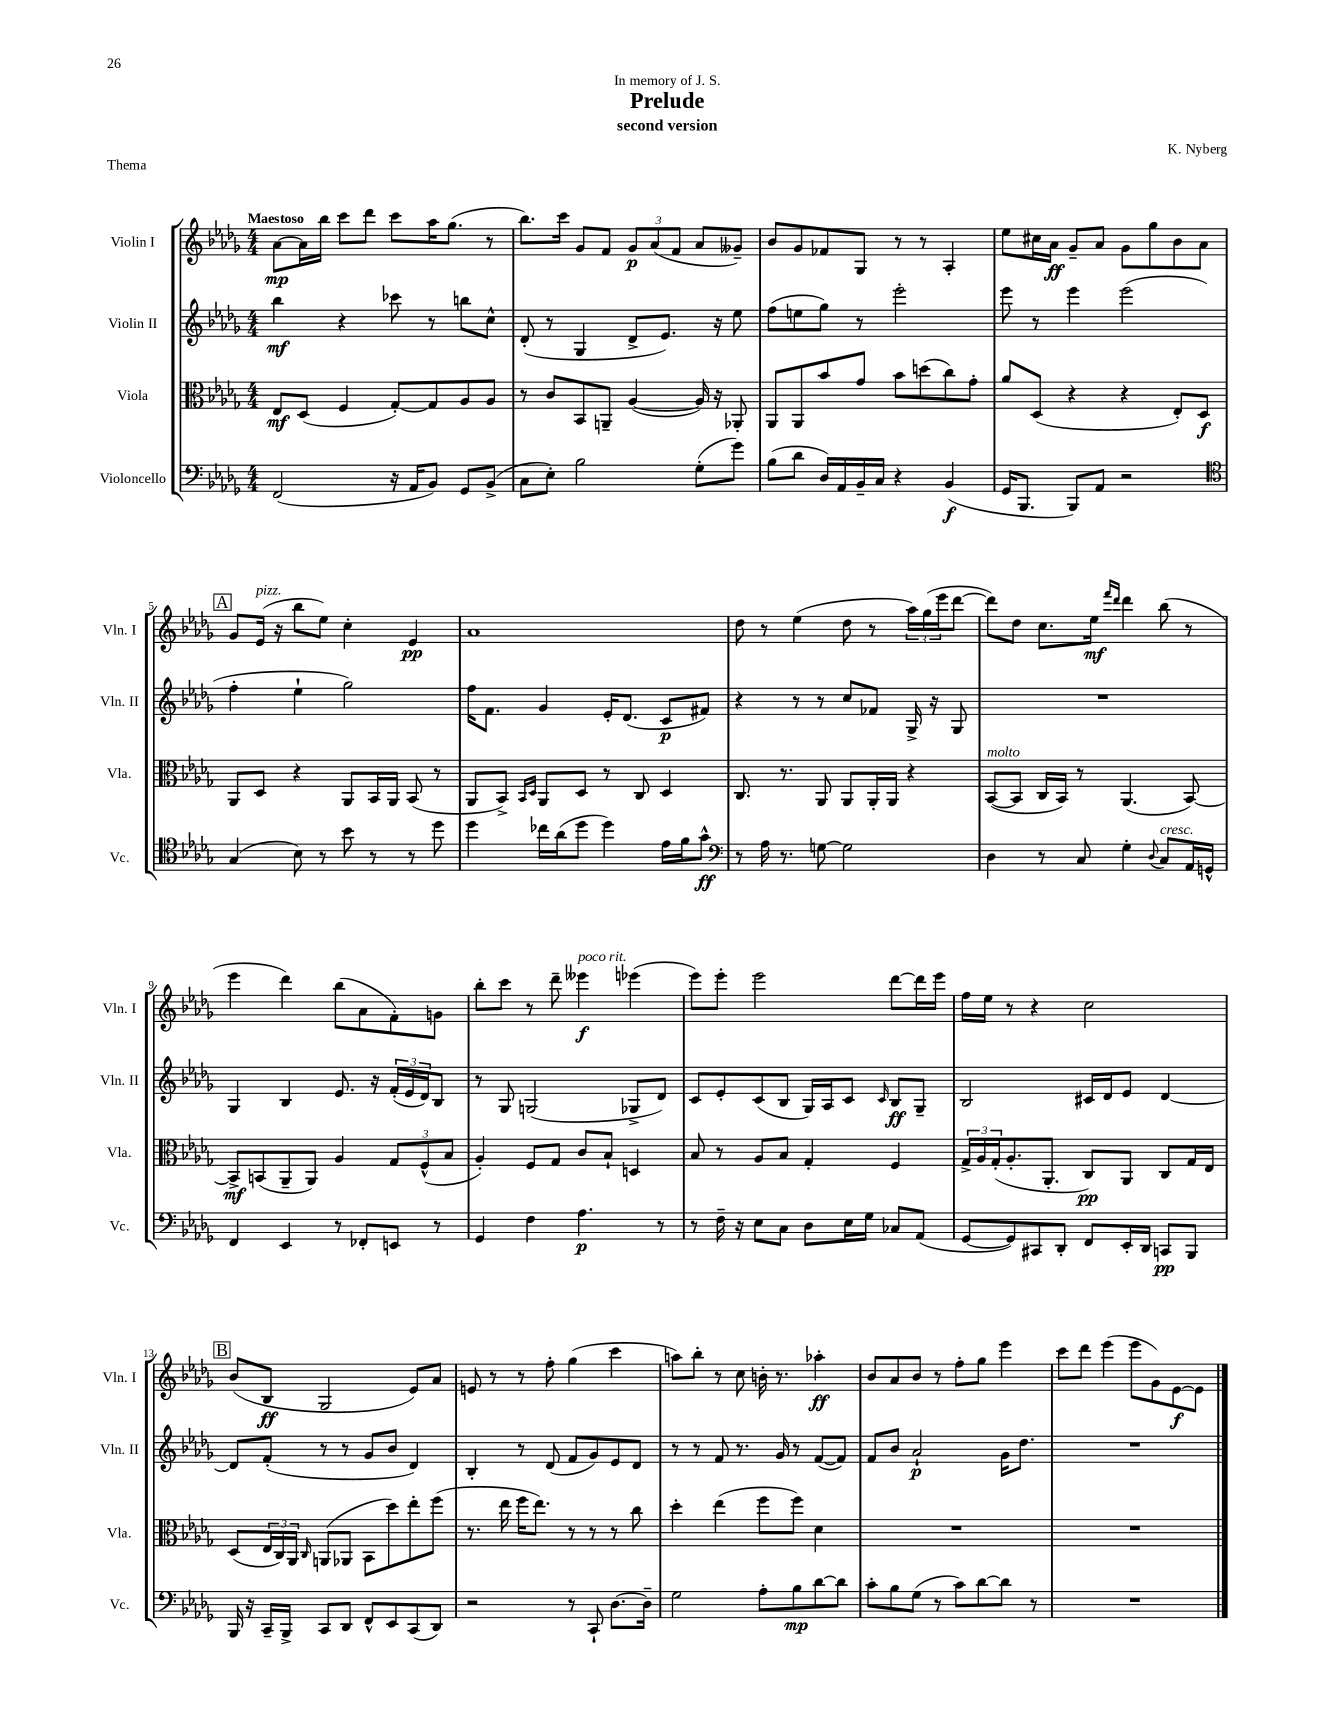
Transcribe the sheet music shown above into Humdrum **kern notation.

**kern	**kern	**kern	**kern
*staff4	*staff3	*staff2	*staff1
*clefF4	*clefC3	*clefG2	*clefG2
*k[b-e-a-d-g-]	*k[b-e-a-d-g-]	*k[b-e-a-d-g-]	*k[b-e-a-d-g-]
*M4/4	*M4/4	*M4/4	*M4/4
(2FF	8E-	4bb-	[8a-
.	(8D-	.	16a-]
.	.	.	16bb-
.	4F	4r	8ccc
.	.	.	8ddd-
16r	[8G-')	8ccc-	8ccc
16AA-	.	.	.
8BB-)	8G-]	8r	16aa-
.	.	.	(8.gg-
8GG-	8A-	8bb	.
(8BB-^	8A-	8cc^^	8r
=	=	=	=
8C	8r	(8d-'	8.bb-)
8E-')	8c	8r	.
.	.	.	16ccc
2B-	8BB-	4G-	8g-
.	8AA~	.	8f
.	([4A-	8d-^	12g-
.	.	.	(12a-
.	.	8.e-)	.
.	.	.	12f
(8G-'	16A-])	.	8a-
.	16r	16r	.
8g-)	8AA-'	8ee-	8g--~)
=	=	=	=
(8B-	8AA-	(8ff	8b-
8d-	8AA-	8ee	8g-
16D-)	8b-	8gg-)	8f-
16AA-	.	.	.
16BB-~	8g-	8r	8G-
16C	.	.	.
4r	8b-	2eee-'	8r
.	(8dd	.	8r
(4BB-	8cc)	.	4A-'
.	8g-'	.	.
=	=	=	=
16GG-	8a-	8eee-	8ee-
8.BBB-	.	.	.
.	(8D-	8r	16cc#
.	.	.	16a-
8BBB-)	4r	4eee-	8g-~
8AA-	.	.	8a-
2r	4r	(2eee-	8g-
.	.	.	8gg-
.	8E-')	.	8b-
.	8D-	.	8a-
=	=	=	=
*clefC4	*	*	*
(4G-	8AA-	4ff'	8g-
.	8D-	.	(16e-
.	.	.	16r
8B-)	4r	4ee-`	8bb-
8r	.	.	8ee-)
8b-	8AA-	2gg-)	4cc'
8r	16BB-	.	.
.	16AA-	.	.
8r	(8BB-	.	4e-
8dd-	8r	.	.
=	=	=	=
4dd-	8AA-	16ff	1a-
.	.	8.f	.
.	8BB-^)	.	.
.	16qqBB-	.	.
.	16qqD-	.	.
16cc-	8AA-	4g-	.
(16a-	.	.	.
8dd-	8D-	.	.
4dd-)	8r	16e-'	.
.	.	(8.d-	.
.	8C	.	.
16e-	4D-	8c	.
16f	.	.	.
8g-^^	.	8f#)	.
=	=	=	=
*clefF4	*	*	*
8r	8.C	4r	8dd-
16A-	.	.	8r
8.r	8.r	.	.
.	.	8r	(4ee-
[8G	8AA-	8r	.
2G]	8AA-	8cc	8dd-
.	16AA-'	8f-	8r
.	16AA-	.	.
.	4r	16G-^	24aa-)
.	.	.	(24gg-
.	.	16r	.
.	.	.	24eee-
.	.	8G-	[8ddd-
=	=	=	=
4D-	([8BB-	1r	8ddd-])
.	8BB-]	.	8dd-
8r	16C	.	8.cc
.	16BB-)	.	.
8C	8r	.	.
.	.	.	16ee-
.	.	.	16qqfff
.	.	.	16qqddd-
4G-'	(4.AA-	.	4ddd-
8qqD-	.	.	.
8C	.	.	(8bb-
16AA-	[8BB-)	.	8r
16GG^^	.	.	.
=	=	=	=
4FF	8BB-^]	4G-	4eee-
.	(8BB	.	.
4EE-	8AA-~	4B-	4ddd-)
.	8AA-)	.	.
8r	4A-	8.e-	(8bb-
8FF-'	.	.	8a-
.	.	16r	.
8EE	12G-	(24f'	8f')
.	.	24e-	.
.	(12F^^	24d-)	.
8r	.	8B-	8g
.	12B-	.	.
=	=	=	=
4GG-	4A-')	8r	8bb-'
.	.	8G-	8ccc
4F	8F	(2G	8r
.	8G-	.	8ddd-~
4.A-	8c	.	4eee--
.	8B-`	.	.
.	4D	8G-^	(4eee-
8r	.	8d-)	.
=	=	=	=
8r	8B-	8c	8eee-)
16F~	8r	8e-'	8eee-'
16r	.	.	.
8E-	8A-	(8c	2eee-
8C	8B-	8B-	.
8D-	4G-'	16G-)	.
.	.	16A-	.
16E-	.	8c	.
16G-	.	.	.
.	.	16qqc	.
8C-	4F	8B-	[8ddd-
(8AA-	.	8G-~	16ddd-]
.	.	.	16eee-
=	=	=	=
[8GG-	24G-^	2B-	16ff
.	24A-	.	.
.	.	.	16ee-
.	(24G-'	.	.
8GG-])	8.A-'	.	8r
8CC#	.	.	4r
.	8.AA-'	.	.
8DD-'	.	.	.
8FF	8C)	16c#	2cc
.	.	16d-	.
16EE-'	8AA-	8e-	.
16DD-	.	.	.
8CC	8C	[4d-	.
8BBB-	16G-	.	.
.	16E-	.	.
=	=	=	=
16BBB-	(8D-	8d-]	(8b-
16r	.	.	.
16CC~	24E-	(8f'	8B-
.	24C)	.	.
16BBB-^	.	.	.
.	24AA-	.	.
.	16qqC	.	.
8CC	(8AA	8r	2G-
8DD-	8AA-	8r	.
8FF^^	8BB-	8g-	.
8EE-	8dd-)	8b-	.
(8CC	8ee-'	4d-)	8e-)
8DD-)	(8ff	.	8a-
=	=	=	=
2r	8.r	4B-'	8e
.	.	.	8r
.	16ee-	.	.
.	16ff	8r	8r
.	8.ee-)	.	.
.	.	(8d-	8ff'
8r	8r	8f	(4gg-
8CC`	8r	8g-)	.
[8.D-	8r	8e-	4ccc
.	8cc	8d-	.
16D-~]	.	.	.
=	=	=	=
2G-	4dd-'	8r	8aa)
.	.	8r	8bb-'
.	(4ee-	8f	8r
.	.	8.r	8cc
8A-'	8ff	.	16b'
.	.	16g-	8.r
8B-	8ff)	8r	.
[8d-	4d-	([8f	4aa-'
8d-]	.	8f])	.
=	=	=	=
8c'	1r	8f	8b-
8B-	.	8b-	8a-
(8G-	.	2a-`	8b-
8r	.	.	8r
8c)	.	.	8ff'
[8d-	.	.	8gg-
8d-]	.	16g-	4eee-
.	.	8.dd-	.
8r	.	.	.
=	=	=	=
1r	1r	1r	8ccc
.	.	.	8ddd-
.	.	.	(4eee-
.	.	.	8eee-
.	.	.	8g-)
.	.	.	[8e-
.	.	.	8e-]
==	==	==	==
*-	*-	*-	*-
